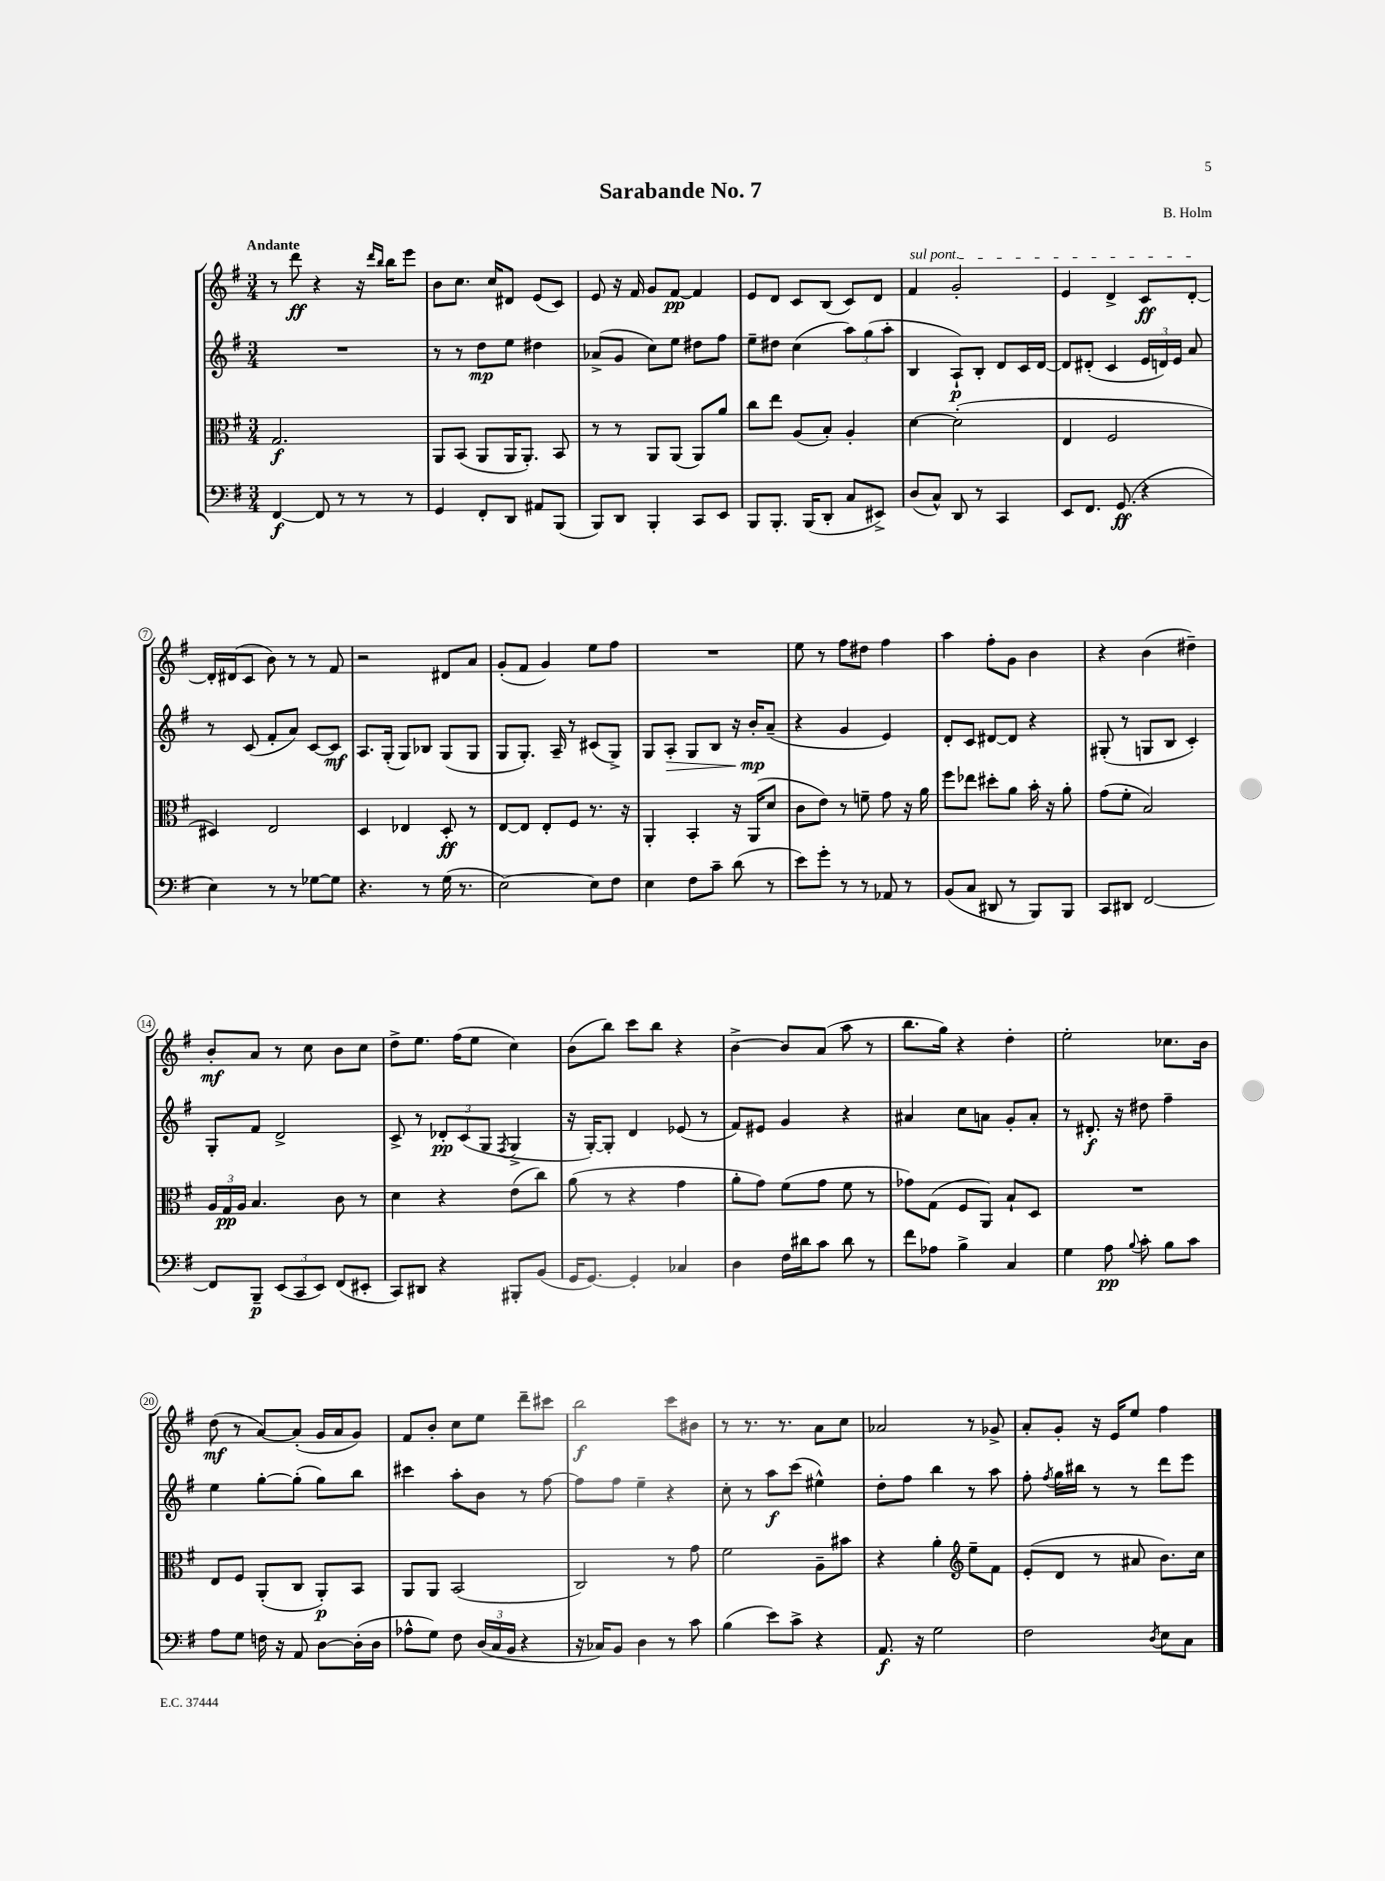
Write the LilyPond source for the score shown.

\header { title = "Sarabande No. 7" composer = "B. Holm" }
<<
\new StaffGroup <<
\new Staff = "s0" {
    \clef treble \key g \major \numericTimeSignature \time 3/4 \tempo "Andante"
    \autoBeamOff r8 d'''8\ff r4 r16 \grace { d'''16[ b''16] } b''16[ e'''8] |
    b'8[ c''8.] c''16[ dis'8] e'8[( c'8]) |
    e'8 r16 fis'16 g'8[ fis'8]~\pp fis'4 |
    e'8[ d'8] c'8[ b8]( c'8[) d'8] |
    \once \override TextSpanner.bound-details.left.text = \markup { \italic "sul pont." } fis'4\startTextSpan g'2-. |
    e'4 d'4-> c'8[\ff d'8]~-.\stopTextSpan |
    d'16[-. dis'16( c'8] b'8) r8 r8 fis'8 |
    r2 dis'8[ a'8] |
    g'8[-.( fis'8] g'4) e''8[ fis''8] |
    R2. |
    e''8 r8 fis''8[ dis''8] fis''4 |
    a''4 fis''8[-. g'8] b'4 |
    r4 b'4( dis''4--) |
    b'8[-.\mf a'8] r8 c''8 b'8[ c''8] |
    d''8[-> e''8.] fis''16[( e''8] c''4) |
    b'8[( b''8]) c'''8[ b''8] r4 |
    b'4~-> b'8[ a'8]( a''8 r8 |
    b''8.[ g''16]) r4 d''4-. |
    e''2-. ces''8.[ b'16] |
    d''8\mf( r8 a'8[~) a'8]-.( g'16[ a'16 g'8]) |
    fis'8[ b'8]-. c''8[ e''8] d'''8[-- cis'''8] |
    b''2\f c'''8[ bis'8] |
    r8 r8. r8. a'8[ c''8] |
    aes'2 r8 ges'8-> |
    a'8[-. g'8]-. r16 e'16[ e''8] fis''4 \bar "|." |
}
\new Staff = "s1" {
    \clef treble \key g \major \numericTimeSignature \time 3/4
    \autoBeamOff R2. |
    r8 r8 d''8[\mp e''8] dis''4 |
    aes'8[->( g'8] c''8[) e''8] dis''8[ fis''8] |
    e''8[-- dis''8] c''4( \tuplet 3/2 { a''8[) g''8( a''8]-. } |
    b4 a8[-!\p) b8]-. d'8[ c'16 d'16]~ |
    d'8[ dis'8]-.( c'4 \tuplet 3/2 { e'16[ d'16) e'16] } a'8 |
    r8 c'8( fis'8[-. a'8]) c'8[~ c'8]\mf |
    a8.[ g16]-.( g8[) bes8] g8[( g8] |
    g8[ g8.]-.) a16-- r8 cis'8[( g8]->) |
    g8[ a8]-.\> g8[ b8] r16 b'16[-.\mp\! a'8]--( |
    r4 g'4 e'4) |
    d'8[-. c'8] dis'8[~ dis'8] r4 |
    gis8-.( r8 g8[ b8] c'4-.) |
    g8[-. fis'8] d'2-> |
    c'8-> r8 \tuplet 3/2 { des'8[-.\pp c'8( g8] } \acciaccatura { fis8 } g4-> |
    r16 g16[~-.) g8]-. d'4 ees'8( r8 |
    fis'8[) eis'8] g'4 r4 |
    ais'4 c''8[ a'8] g'8[-. a'8]-. |
    r8 dis'8.-.\f r16 dis''8 fis''4-- |
    e''4 g''8[~-. g''8]-.( g''8[) b''8] |
    cis'''4 a''8[-. b'8] r8 fis''8~ |
    fis''8[ fis''8] e''4-- r4 |
    c''8-. r8 a''8[\f c'''8]( eis''4-^) |
    d''8[-. fis''8] b''4 r8 a''8 |
    fis''8-. \acciaccatura { fis''8 } g''16[ bis''16] r8 r8 d'''8[ e'''8] \bar "|." |
}
\new Staff = "s2" {
    \clef alto \key g \major \numericTimeSignature \time 3/4
    \autoBeamOff g2.\f |
    a,8[ b,8]( a,8[ a,16 a,8.]-.) b,8 |
    r8 r8 a,8[ a,8]( a,8[) a'8] |
    c''8[ e''8] a8[( b8]-.) a4-. |
    d'4~ d'2-.( |
    e4 fis2 |
    dis4) e2 |
    d4 ees4 d8-.\ff r8 |
    e8[~ e8] e8[-. fis8] r8. r16 |
    a,4-. b,4-. r16 a,16[( d'8] |
    c'8[ e'8]) r8 f'8-- g'8 r16 a'16 |
    fis''8[ ees''8] dis''8[-. a'8] b'16-. r16 a'8-. |
    g'8[( fis'8]-. b2) |
    \tuplet 3/2 { a16[ g16\pp a16] } b4. c'8 r8 |
    d'4 r4 e'8[( c''8]) |
    a'8( r8 r4 g'4 |
    a'8[-. g'8]) fis'8[( g'8] fis'8 r8 |
    ges'8[) g8]( fis8[ a,8]) b8[-! d8] |
    R2. |
    e8[ fis8] a,8[-.( c8] a,8[-.\p) b,8] |
    a,8[ a,8] b,2( |
    c2) r8 g'8 |
    fis'2 a8[-- bis'8] |
    r4 a'4-. \clef treble e''8[-- fis'8] |
    e'8[-.( d'8] r8 ais'8 b'8.[) c''16] \bar "|." |
}
\new Staff = "s3" {
    \clef bass \key g \major \numericTimeSignature \time 3/4
    \autoBeamOff fis,4~\f fis,8 r8 r8 r8 |
    g,4 fis,8[-. d,8] ais,8[ b,,8]( |
    b,,8[) d,8] b,,4-. c,8[ e,8] |
    b,,8[ b,,8.]-. b,,16[( d,8]-. c8[ eis,8]->) |
    d8[( c8]-^) d,8 r8 c,4 |
    e,8[ fis,8.] g,8.\ff( r4 |
    e4) r8 r8 ges8[~ ges8] |
    r4. r8 g16( r8. |
    e2~) e8[ fis8] |
    e4 fis8[ c'8]-- d'8( r8 |
    e'8[) g'8]-. r8 r8 aes,8 r8 |
    b,8[( c8] dis,8 r8 b,,8[) b,,8] |
    c,8[ dis,8] fis,2~ |
    fis,8[ b,,8]--\p \tuplet 3/2 { e,8[( c,8 e,8]) } fis,8[( eis,8]-. |
    c,8[) dis,8] r4 bis,,8[-. b,8]( |
    g,16[ g,8.]~) g,4-. ces4 |
    d4 fis16[ dis'16 c'8] dis'8 r8 |
    fis'8[ aes8] b4-> c4 |
    g4 a8\pp \appoggiatura { b8 } c'8-. b8[ c'8] |
    a8[ g8] f16 r16 a,8 d8[~ d16-.( d16] |
    aes8[-^ g8]) fis8 \tuplet 3/2 { d16[( c16 b,16] } r4 |
    r16 ces16[) b,8] d4 r8 c'8 |
    b4( e'8[) c'8]-> r4 |
    a,8.\f r16 g2 |
    fis2 \acciaccatura { d8 } e8[ c8] \bar "|." |
}
>>
>>
\layout { \context { \Score \override BarNumber.stencil = #(make-stencil-circler 0.1 0.3 ly:text-interface::print) } }
